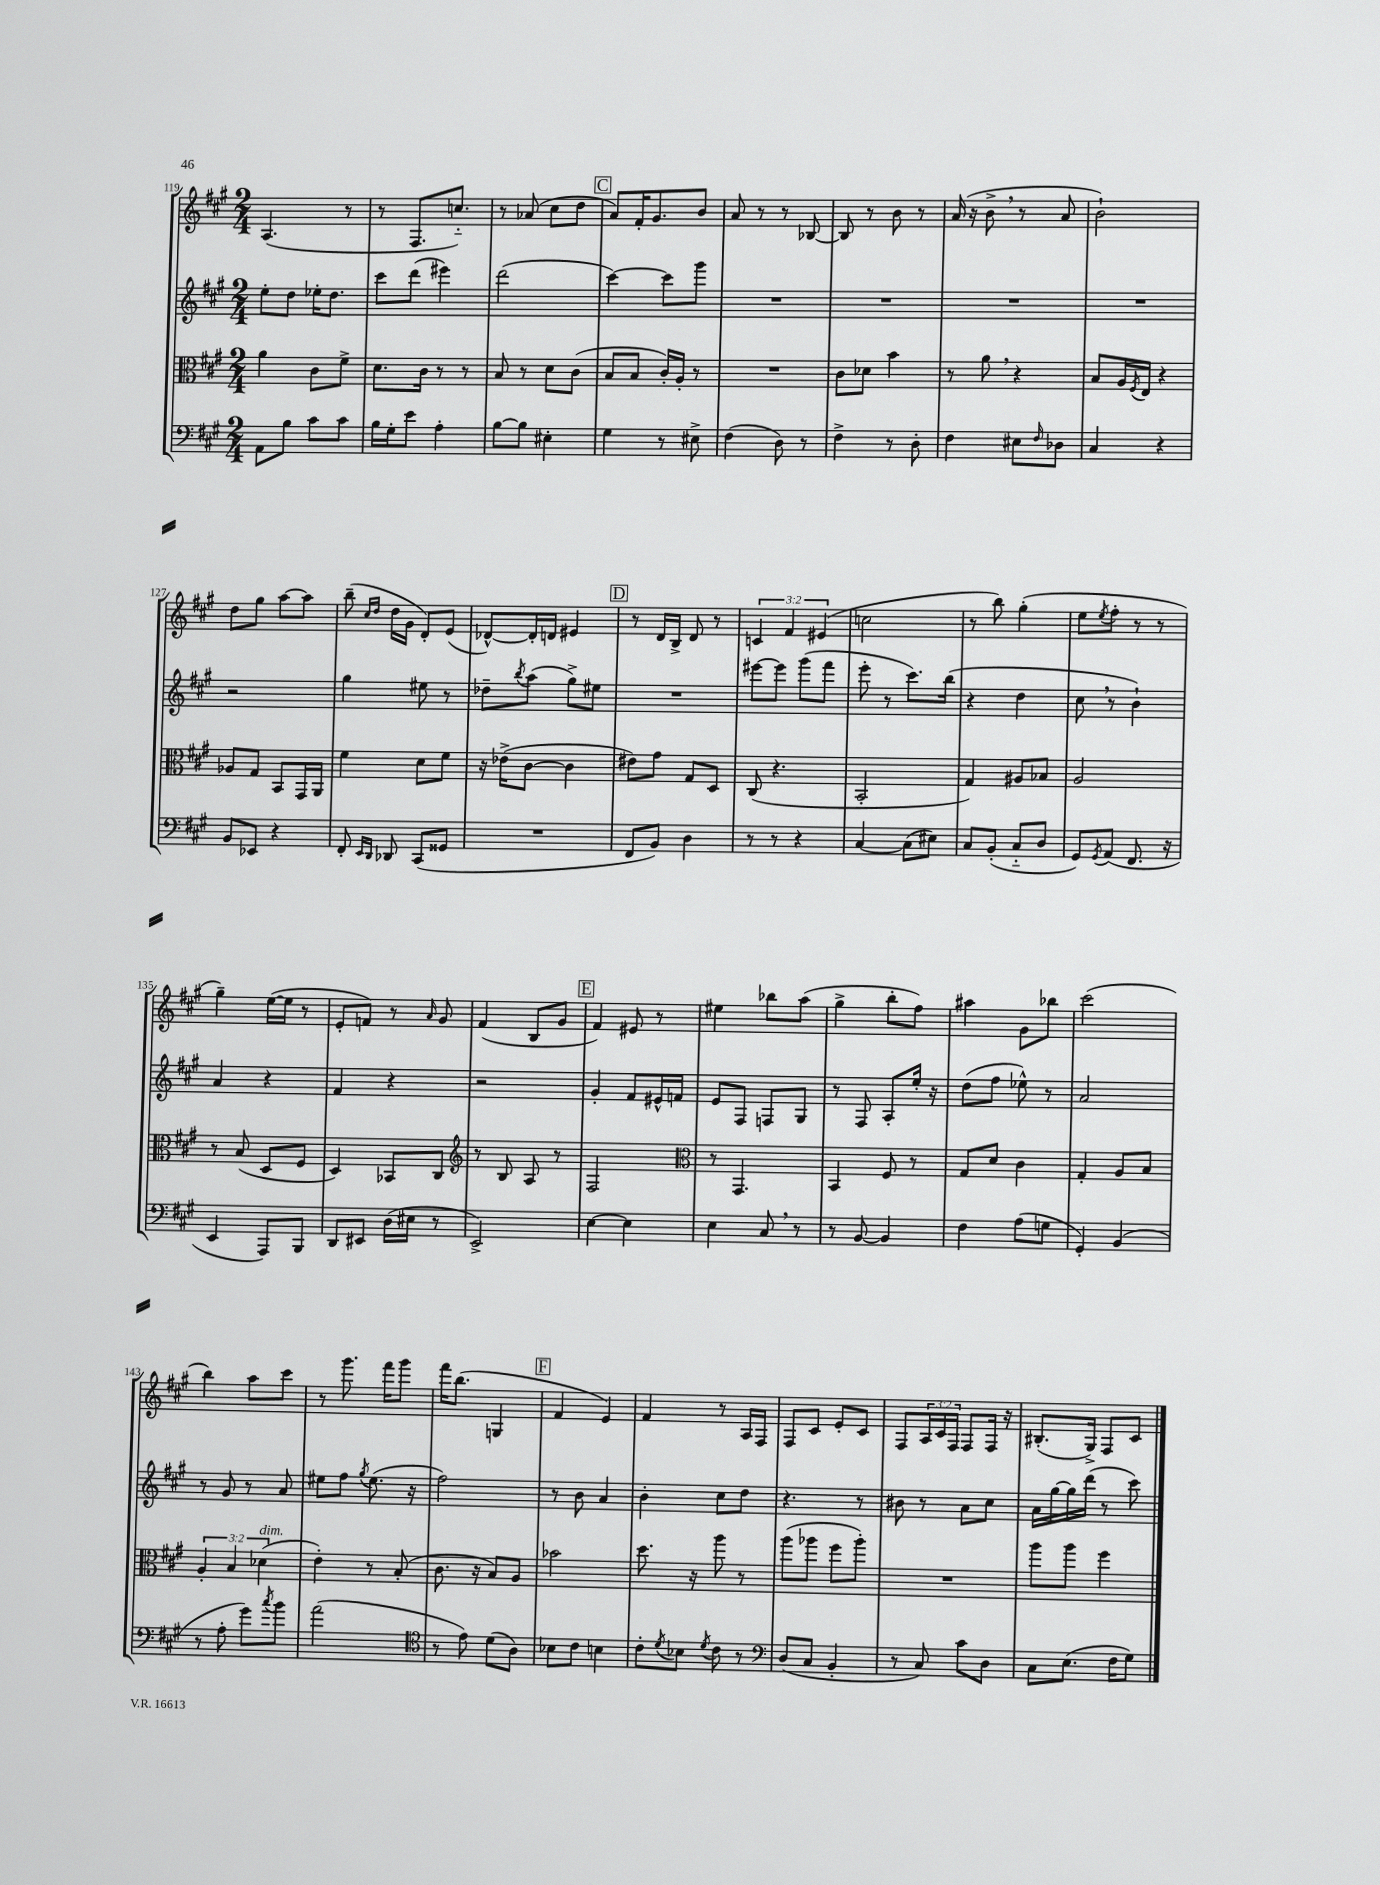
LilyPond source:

<<
\new StaffGroup <<
\new Staff = "s0" {
    \clef treble \key a \major \numericTimeSignature \time 2/4 \override Staff.TupletNumber.text = #tuplet-number::calc-fraction-text
    a4.( r8 |
    r8 fis8. c''8.-_) |
    r8 aes'8( cis''8 d''8 |
    \mark \markup { \box "C" } a'8) fis'16-. gis'8. b'8 |
    a'8 r8 r8 bes8~ |
    bes8 r8 b'8 r8 |
    a'16( r16 b'8-> \breathe r8 a'8 |
    b'2-!) |
    d''8 gis''8 a''8~ a''8 |
    b''8--( \grace { cis''16 d''16 } d''16 gis'16 d'8-.) e'8( |
    des'8~-^) des'16-. d'16 eis'4 |
    \mark \markup { \box "D" } r8 d'16 b16-> d'8 r8 |
    \tuplet 3/2 { c'4 fis'4 eis'4( } |
    c''2 |
    r8 b''8) gis''4-.( |
    e''8 \acciaccatura { e''8 } fis''8-. r8 r8 |
    gis''4--) e''16~( e''16 r8 |
    e'8-. f'8) r8 \grace { a'16 } gis'8 |
    fis'4( b8 gis'8 |
    \mark \markup { \box "E" } fis'4) eis'8 r8 |
    eis''4 bes''8 a''8( |
    gis''4-> b''8-. fis''8) |
    ais''4 gis'8 bes''8 |
    cis'''2( |
    b''4) a''8 cis'''8 |
    r8 gis'''8. fis'''16 gis'''8 |
    fis'''16 b''8.( g4 |
    \mark \markup { \box "F" } fis'4 e'4) |
    fis'4 r8 a16 fis16 |
    fis8 cis'8 e'8-. cis'8 |
    fis8 \tuplet 3/2 { a16 cis'16 fis16 } fis8 fis16 r16 |
    bis8.-.( gis16->) fis8 cis'8 \bar "|." |
}
\new Staff = "s1" {
    \clef treble \key a \major \numericTimeSignature \time 2/4
    e''8-. d''8 ees''16-. d''8. |
    cis'''8 d'''8( eis'''4) |
    d'''2( |
    \mark \markup { \box "C" } cis'''4~) cis'''8 gis'''8 |
    R2 |
    R2 |
    R2 |
    R2 |
    r2 |
    gis''4 eis''8 r8 |
    des''8-- \acciaccatura { b''8 } a''8( gis''8->) eis''8 |
    \mark \markup { \box "D" } R2 |
    eis'''8~ eis'''8 gis'''8( fis'''8 |
    e'''8-. r8 cis'''8.) b''16( |
    r4 d''4 |
    cis''8 \breathe r8 b'4-!) |
    a'4 r4 |
    fis'4 r4 |
    r2 |
    \mark \markup { \box "E" } gis'4-. fis'8 eis'16-^ f'16 |
    e'8 fis8 f8 gis8 |
    r8 fis8 a8-. e''16-. r16 |
    d''8( fis''8 ees''8-^) r8 |
    a'2 |
    r8 gis'8 r8 a'8 |
    eis''8 fis''8 \acciaccatura { gis''8 } eis''8.( r16 |
    fis''2) |
    \mark \markup { \box "F" } r8 b'8 a'4 |
    b'4-. cis''8 d''8 |
    r4. r8 |
    bis'8 r8 a'8 cis''8 |
    a'16 gis''16~ gis''16 d'''16( r8 cis'''8) \bar "|." |
}
\new Staff = "s2" {
    \clef alto \key a \major \numericTimeSignature \time 2/4 \override Staff.TupletNumber.text = #tuplet-number::calc-fraction-text
    a'4 cis'8 fis'8-> |
    d'8. cis'16 r8 r8 |
    b8 r8 d'8 cis'8( |
    \mark \markup { \box "C" } b8 b8 cis'16-.) a16-. r8 |
    R2 |
    cis'8 des'8 b'4 |
    r8 a'8 \breathe r4 |
    b8 a16 \acciaccatura { fis8 } e16 r4 |
    aes8 gis8 b,8 gis,16 a,16 |
    fis'4 d'8 fis'8 |
    r16 ees'16->( cis'8~ cis'4 |
    \mark \markup { \box "D" } eis'8) gis'8 gis8 d8 |
    cis8( r4. |
    b,2-. |
    gis4) ais8 bes8 |
    a2 |
    r8 b8( d8 fis8 |
    d4) bes,8 cis8 |
    \clef treble r8 b8 a8 r8 |
    \mark \markup { \box "E" } fis2 |
    \clef alto r8 gis,4. |
    b,4 fis8 r8 |
    gis8 d'8 cis'4 |
    gis4-. a8 b8 |
    \tuplet 3/2 { a4-. b4 des'4^\markup { \italic "dim." }( } |
    e'4-.) r8 b8-.( |
    cis'8. r16 b8) a8 |
    \mark \markup { \box "F" } bes'2 |
    d''8. r16 a''8 r8 |
    a''8( aes''8 fis''8 aes''8-.) |
    R2 |
    a''8 a''8 fis''4 \bar "|." |
}
\new Staff = "s3" {
    \clef bass \key a \major \numericTimeSignature \time 2/4
    a,8 b8 cis'8 cis'8 |
    b16 gis16-. e'8 a4-. |
    b8~ b8 eis4-. |
    \mark \markup { \box "C" } gis4 r8 eis8-> |
    fis4( d8) r8 |
    fis4-> r8 d8-. |
    fis4 eis8 \grace { fis16 } des8 |
    cis4 r4 |
    b,8 ees,8 r4 |
    fis,8-. \grace { e,16 d,16 } des,8 cis,8( gisis,8 |
    R2 |
    \mark \markup { \box "D" } fis,8 b,8) d4 |
    r8 r8 r4 |
    cis4~ cis8( eis8) |
    cis8 b,8-.( cis8-_ d8 |
    gis,8) \acciaccatura { gis,8 } a,8( fis,8. r16 |
    e,4 a,,8) b,,8 |
    d,8 eis,8 d16( eis16 r8 |
    e,2->) |
    \mark \markup { \box "E" } e4~ e4 |
    e4 cis8 \breathe r8 |
    r8 b,8~ b,4 |
    fis4 a8( g8 |
    gis,4-.) b,4( |
    r8 a8-. gis'8) \acciaccatura { cis''8 } b'8 |
    a'2( |
    \clef tenor r8 e'8) d'8( a8) |
    \mark \markup { \box "F" } bes8 cis'8 b4 |
    cis'8-. \acciaccatura { d'8 } bes8 \acciaccatura { d'8 } cis'8 r8 |
    \clef bass d8( cis8 b,4-. |
    r8 cis8) cis'8 d8 |
    cis8 e8.( fis16 gis8) \bar "|." |
}
>>
>>
\layout { \context { \Score currentBarNumber = #119 } }
